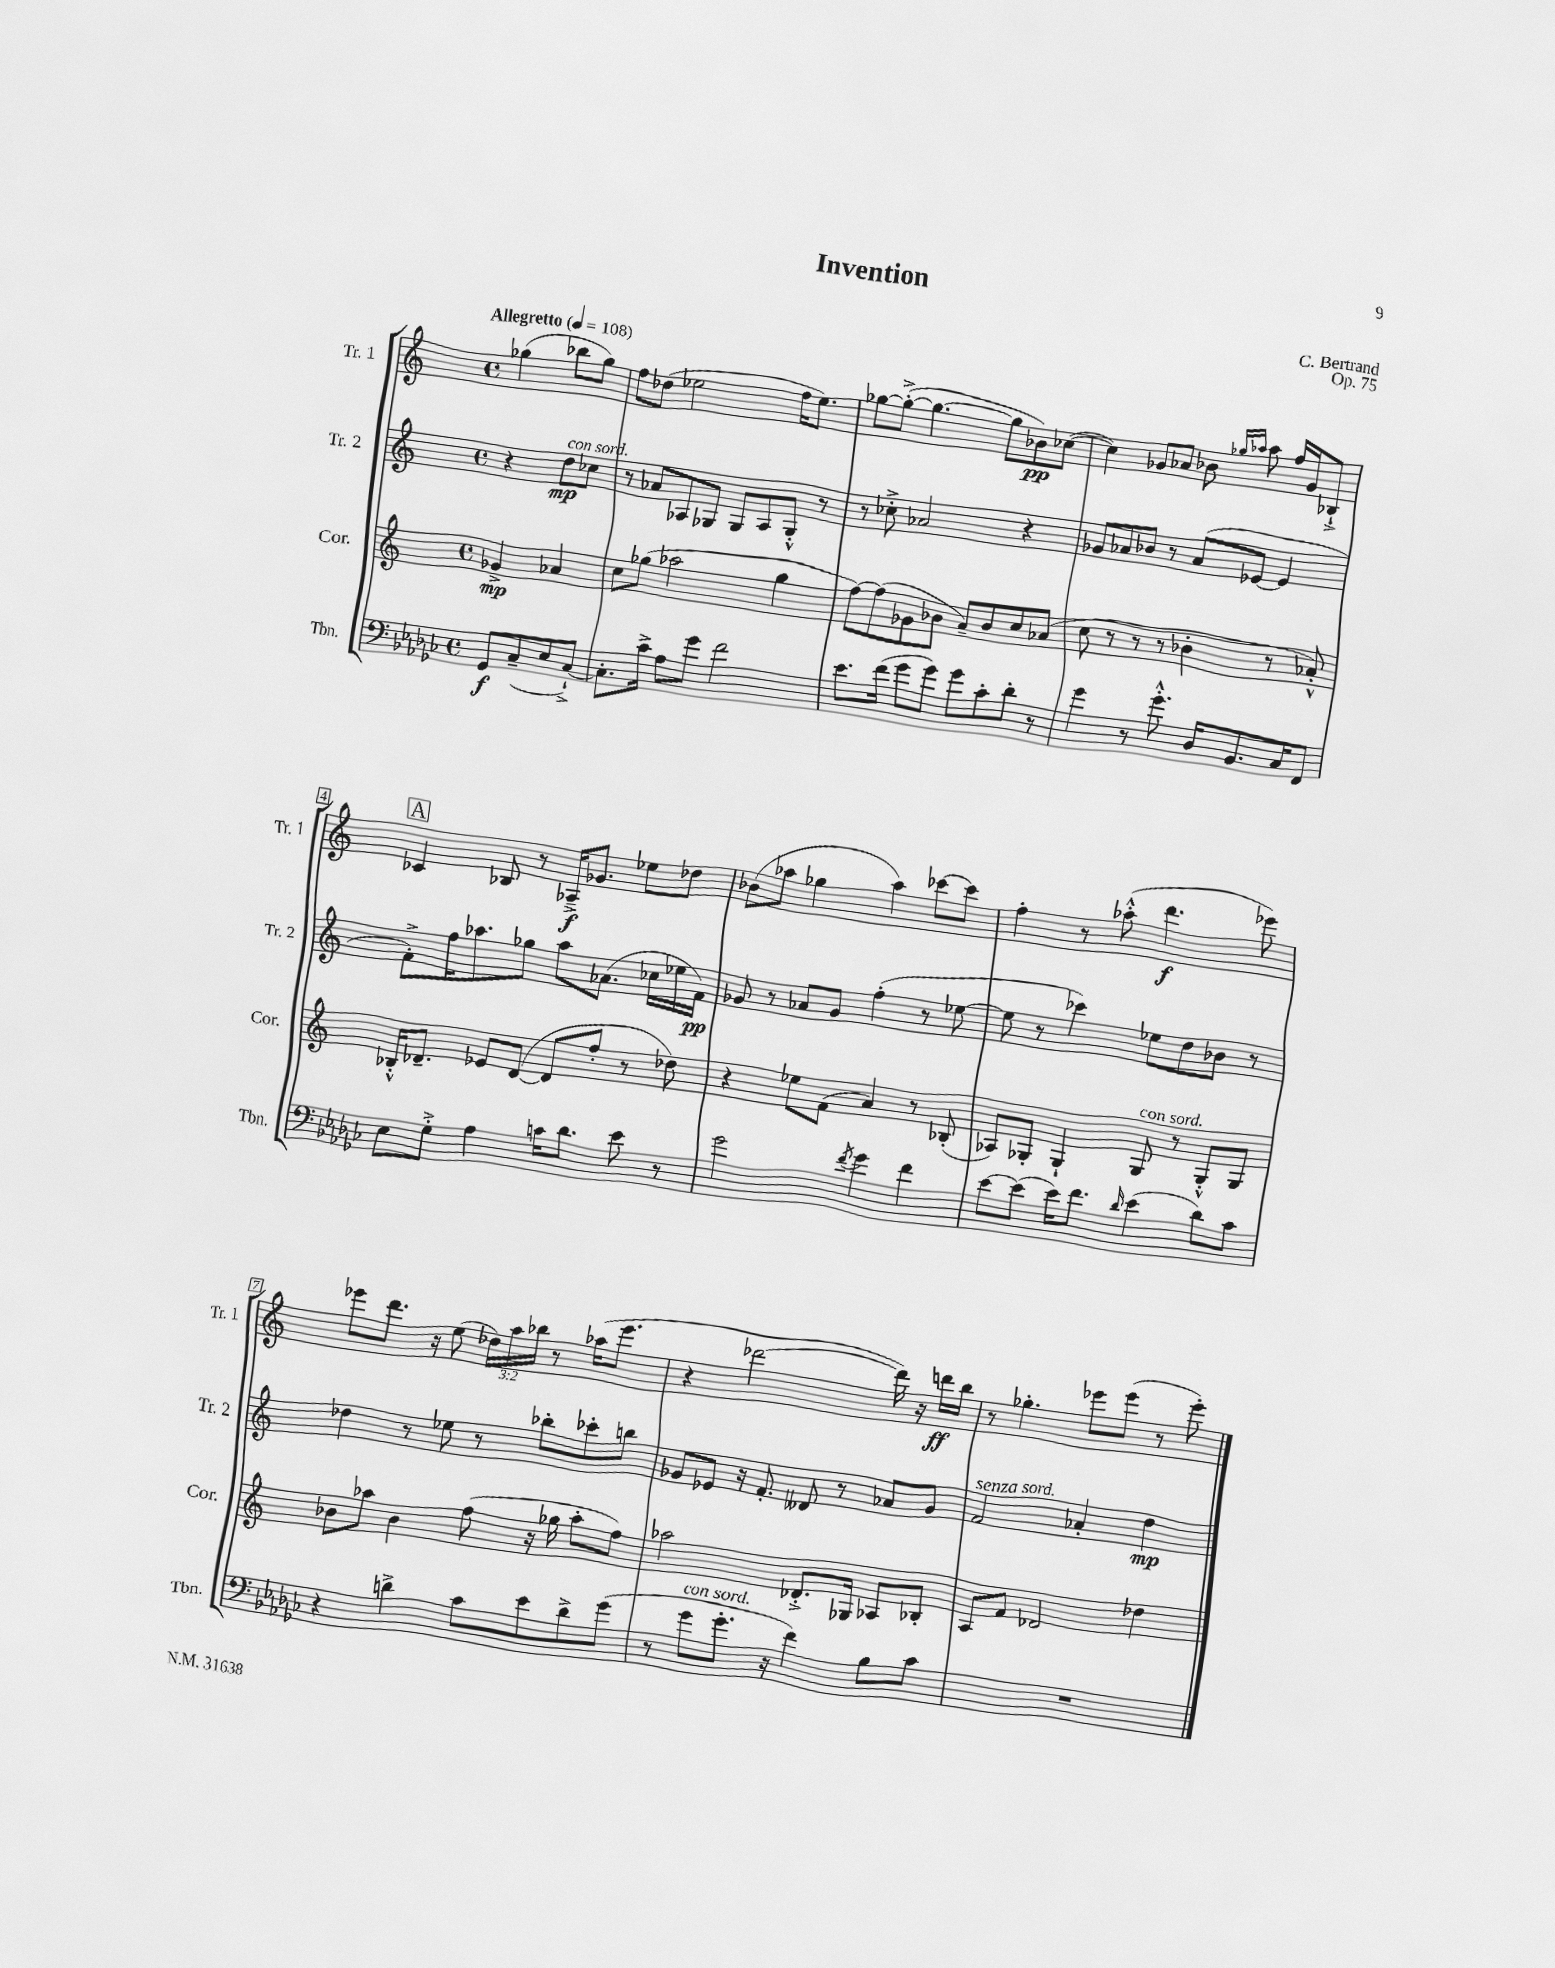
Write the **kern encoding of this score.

**kern	**kern	**kern	**kern
*staff4	*staff3	*staff2	*staff1
*clefF4	*clefG2	*clefG2	*clefG2
*k[b-e-a-d-g-c-]	*k[]	*k[]	*k[]
*M4/4	*M4/4	*M4/4	*M4/4
*met(c)	*met(c)	*met(c)	*met(c)
*MM108	*MM108	*MM108	*MM108
8GG-/L	4g-^/	4r	(4gg-\
(8C-~/	.	.	.
8E-/	4a-/	8dd\L	8bb-\L
[8C-`^/J)	.	8cc-\J	8gg-\J)
=	=	=	=
8.C-'\]L	8cc\L	8r	8ff\L
.	(8gg-\J	8a-/L	(8dd-\J
16c-^\Jk	.	.	.
8A-\L	2aa-\	8A-/	2ee-\
8g-\J	.	8G-/J	.
2f\	.	8G-/L	.
.	.	8A-/	.
.	4gg-\	8G-'^^/J	16ff\LK
.	.	.	8.ee-\J)
.	.	8r	.
=	=	=	=
8.e-\L	[8ff\L)	8r	[8gg-\L
.	(8ff\]	8cc-'^\	(8gg-'^\_J
(16f\Jk	.	.	.
8g-\L	8g-\	2a-/	4.gg-\_
8g-\J)	8b-\J	.	.
8g-\L	8a~/L)	.	.
8c-'\	8b-/	.	8gg-\]L
8d-'\J	8cc/	4r	8b-\)
8r	(8a-/J	.	([8cc-\J
=	=	=	=
4g-\	8cc\	8g-/L	4cc-\])
.	8r	8a-/	.
8r	8r	8b-/J	8g-/L
8.g-'^^\	8r	8r	8a-/J
.	4b-'\	(8a-/L	8b-\
16D-/LK	.	.	.
.	.	.	16qqgg-/LL
.	.	.	16qqaa-/JJ
8.BB-/	.	[8e-/J	8aa-\
.	8r	4e-/]	16ff/LL
16C-/K	.	.	16g-/J
8FF/J	8a-'^^/)	.	8B-`^/J
=	=	=	=
8E-\L	16B-'^^/LK	8f'^\L)	4c-/
.	8.d-~/J	.	.
8G-'^\J	.	16ff\K	.
.	.	8.aa-\	.
4A-\	8e-/L	.	8B-/
.	([8d-/J	8gg-\J	8r
16c\LK	8d-/]L	8aa-\L	16A-~^/LK
8.d-\J	.	.	8.g-/J
.	8ff'/J	(8.a-\J	.
8e-\	8r	.	8ee-\L
.	.	16cc-\LL	.
8r	8dd-\)	16ee-\	8dd-\J
.	.	16f\JJ)	.
=	=	=	=
2g-\	4r	8g-/	(8b-\L
.	.	8r	8aa-\J
.	8ee-\L	8a-/L	4gg-\
.	(8f\J	8g-/J	.
8qf/	.	.	.
4g-\	4a/)	(4ff'\	4aa-\)
4f\	8r	8r	[8ccc-\L
.	(8B-'/	[8ee-\	8ccc-\]J
=	=	=	=
[8e-\L	8A-/L)	8ee-\]	4ff'\
(8e-\]J	8G-'/J	8r	.
16e-\LK)	4G-`/	4ccc-\)	8r
8.f\J	.	.	.
.	.	.	(8aa-'^^\
16qqd-/	.	.	.
(4e-\	8G-/	8ee-\L	4.ddd\
.	8r	8dd\	.
8d-\L)	8G-'^^/L	8b-\J	.
8c-\J	8G-/J	8r	8eee-\)
=	=	=	=
4r	8b-\L	4dd-\	8eee-\L
.	8aa-\J	.	8.ddd\J
4d^\	4b-\	8r	.
.	.	.	16r
.	.	8ee-\	(8ee\
8c-\L	(8ff\	8r	24dd-\LL)
.	.	.	24aa\
.	.	.	24bb-\JJ
8e-\	16r	8bb-'\L	8r
.	16gg-\	.	.
8d^\	8aa-'\L	8ccc-'\	(16aa-\LK
.	.	.	8.eee-\J
(8g-\J	8ff\J)	8bb\J	.
=	=	=	=
8r	2aa-\	8g-/L	4r
8g-\L	.	8e-/J	.
8.g-'\J	.	16r	[2ddd-\
.	.	8.f'/	.
16r	.	.	.
4f\)	8.d-'^/L	8d--/	.
.	.	8r	.
.	16G-/Jk	.	.
8B-\L	8A-/L	8a-/L	16ddd-\])
.	.	.	16r
8c-\J	8B-'/J	8g-/J	16ddd\LL
.	.	.	16bb\JJ
=	=	=	=
1r	8A/L	2f/	8r
.	8f/J	.	4.gg-'\
.	2d-/	.	.
.	.	4a-'/	8eee-\L
.	.	.	(8eee-\J
.	4dd-\	4dd\	8r
.	.	.	8eee-'\)
==	==	==	==
*-	*-	*-	*-
